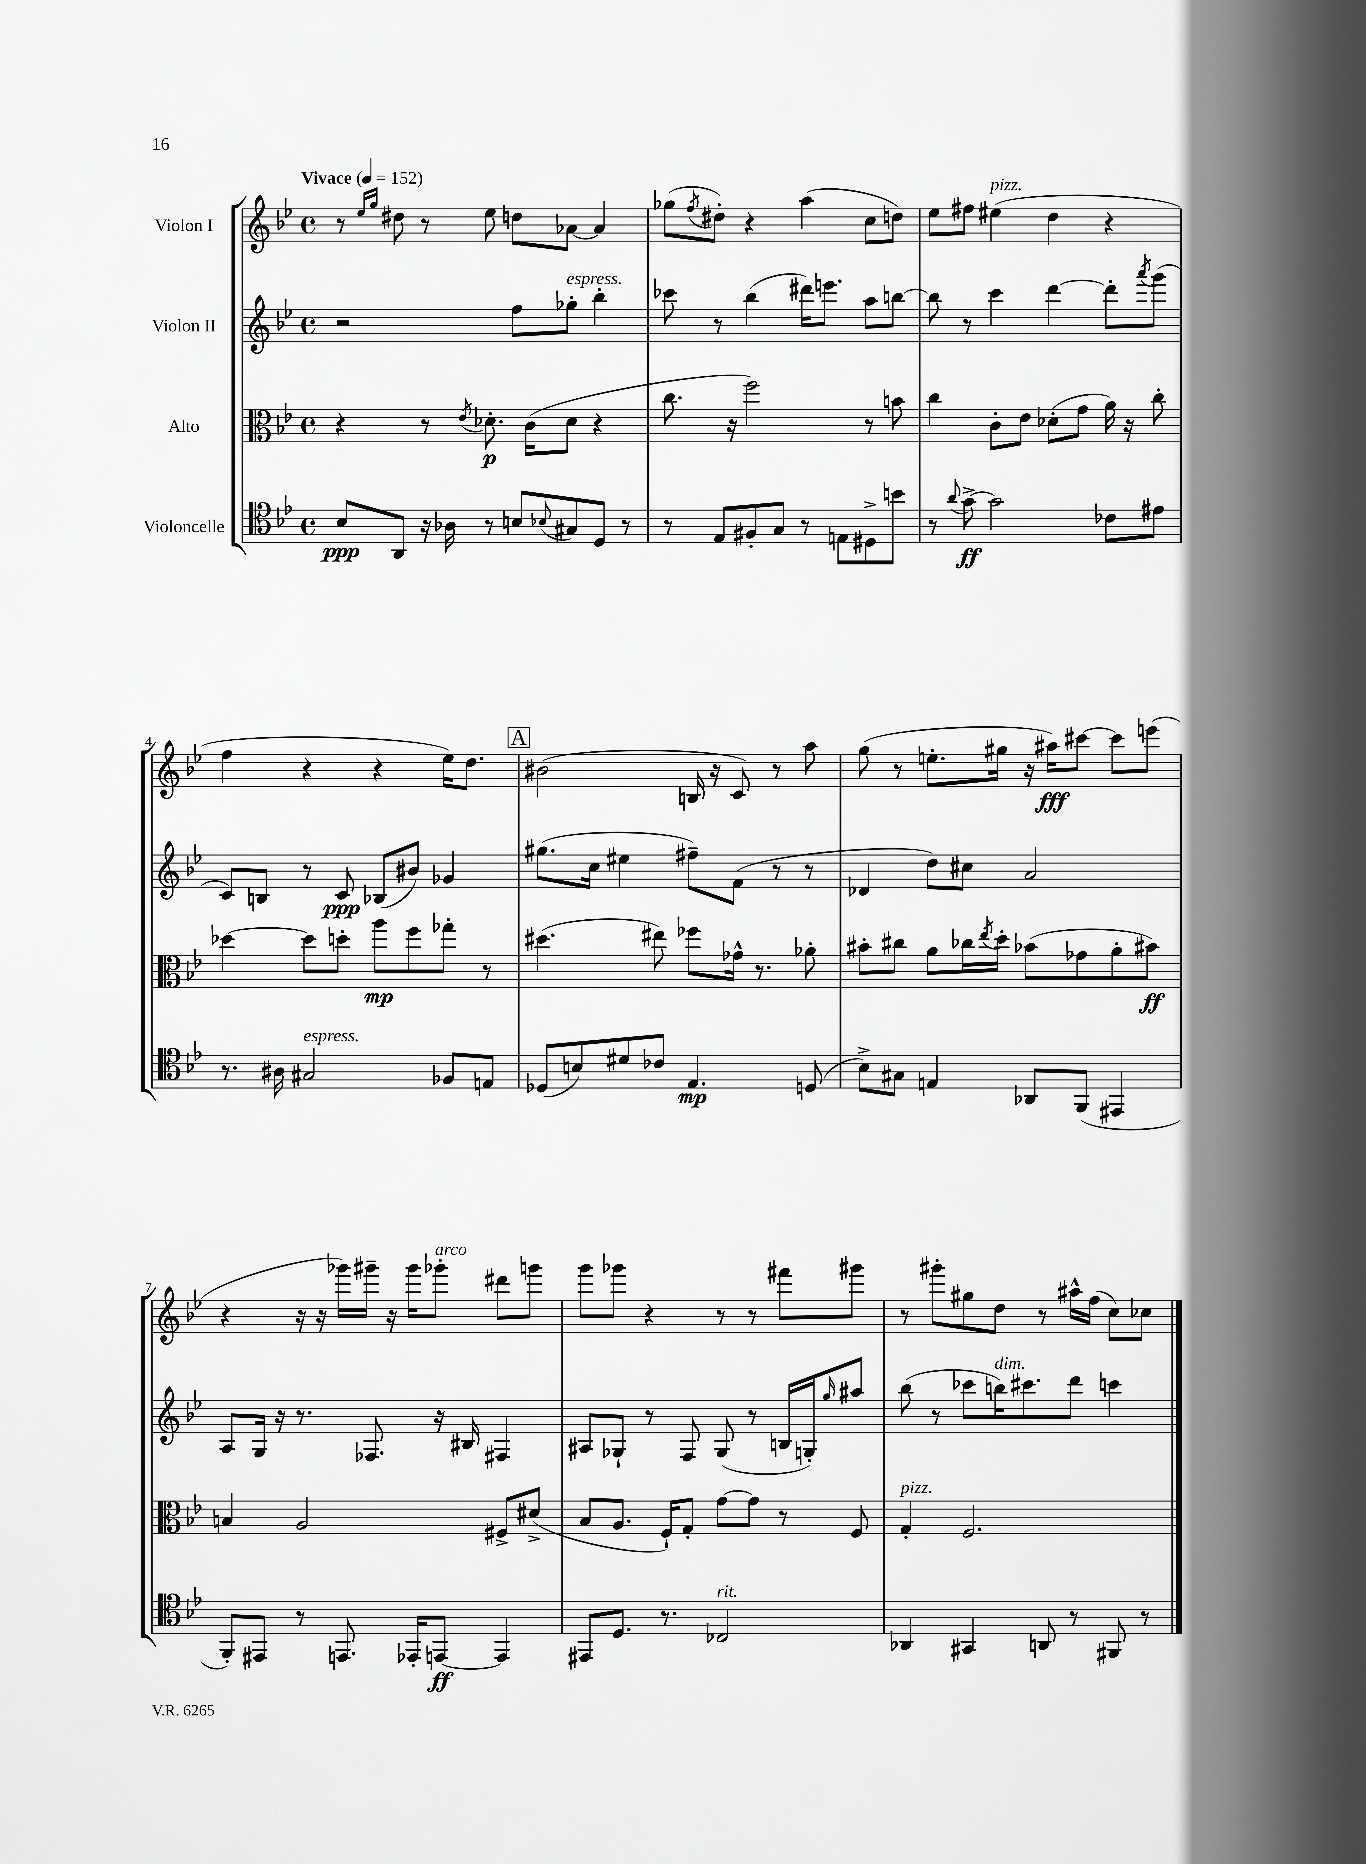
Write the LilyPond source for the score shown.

<<
\new StaffGroup <<
\new Staff = "s0" \with { instrumentName = "Violon I" } {
    \clef treble \key bes \major \defaultTimeSignature \time 4/4 \tempo "Vivace" 4 = 152
    r8 \grace { ees''16 g''16 } dis''8 r8 ees''8 d''8 aes'8~ aes'4 |
    ges''8( \acciaccatura { f''8 } dis''8-.) r4 a''4( c''8 d''8) |
    ees''8 fis''8 eis''4^\markup { \italic "pizz." }( d''4 r4 |
    f''4 r4 r4 ees''16) d''8. |
    \mark \markup { \box "A" } bis'2( b16 r16 c'8) r8 a''8 |
    g''8( r8 e''8.-. gis''16 r16 ais''16\fff) cis'''8~ cis'''8 e'''8( |
    r4 r16 r16 ges'''16) gis'''16-- r16 gis'''16 ges'''8-.^\markup { \italic "arco" } dis'''8 g'''8 |
    g'''8 ges'''8 r4 r8 r8 fis'''8 gis'''8 |
    r8 gis'''8-. gis''8 d''8 r8 ais''16-^ f''16( c''8) ces''8 \bar "|." |
}
\new Staff = "s1" \with { instrumentName = "Violon II" } {
    \clef treble \key bes \major \defaultTimeSignature \time 4/4
    r2 f''8 ges''8-.^\markup { \italic "espress." } bes''4-. |
    ces'''8 r8 bes''4( dis'''16) e'''8. a''8 b''8~ |
    b''8 r8 c'''4 d'''4~ d'''8-. \acciaccatura { a'''8 } g'''8( |
    c'8) b8 r8 c'8\ppp bes8( bis'8) ges'4 |
    \mark \markup { \box "A" } gis''8.( c''16 eis''4 fis''8--) f'8( r8 r8 |
    des'4 d''8) cis''8 a'2 |
    a8 g16 r16 r8. fes8. r16 bis16 fis4 |
    ais8 ges8-! r8 f8 ges8( r8 b16 g16-.) \grace { g''16 } ais''8 |
    bes''8( r8 ces'''8 b''16^\markup { \italic "dim." }) cis'''8. d'''8 c'''4 \bar "|." |
}
\new Staff = "s2" \with { instrumentName = "Alto" } {
    \clef alto \key bes \major \defaultTimeSignature \time 4/4
    r4 r8 \acciaccatura { ees'8 } des'8.-.\p c'16( des'8 r4 |
    c''8. r16 f''2) r8 b'8 |
    c''4 c'8-. ees'8 des'8-.( g'8 a'16) r16 c''8-. |
    des''4~ des''8 d''8-. a''8\mp f''8 ges''8-. r8 |
    \mark \markup { \box "A" } dis''4.( eis''8) fes''8 ges'16-^ r8. aes'8-. |
    bis'8-. cis''8 a'8 ces''16 \acciaccatura { ees''8 } d''16-. bes'8( ges'8 a'8-. bis'8\ff) |
    b4 a2 fis8-> dis'8->( |
    bes8 a8. f16-!) g8-. g'8~ g'8 r8 f8 |
    g4-.^\markup { \italic "pizz." } f2. \bar "|." |
}
\new Staff = "s3" \with { instrumentName = "Violoncelle" } {
    \clef tenor \key bes \major \defaultTimeSignature \time 4/4
    bes8\ppp a,8 r16 aes16 r8 b8 \appoggiatura { bes8 } gis8 d8 r8 |
    r8 ees8 fis8-. g8 r8 e8 dis8-> b'8 |
    r8 \appoggiatura { a'8 } g'8~->\ff g'2 ces'8 eis'8 |
    r8. ais16 gis2^\markup { \italic "espress." } fes8 e8 |
    \mark \markup { \box "A" } des8( b8) dis'8 ces'8 ees4.\mp d8( |
    bes8->) gis8 e4 aes,8 f,8( eis,4 |
    f,8-.) eis,8 r8 e,8. ees,16-. e,8~\ff e,4 |
    eis,8 d8. r8. ces2^\markup { \italic "rit." } |
    aes,4 gis,4 a,8 r8 fis,8 r8 \bar "|." |
}
>>
>>
